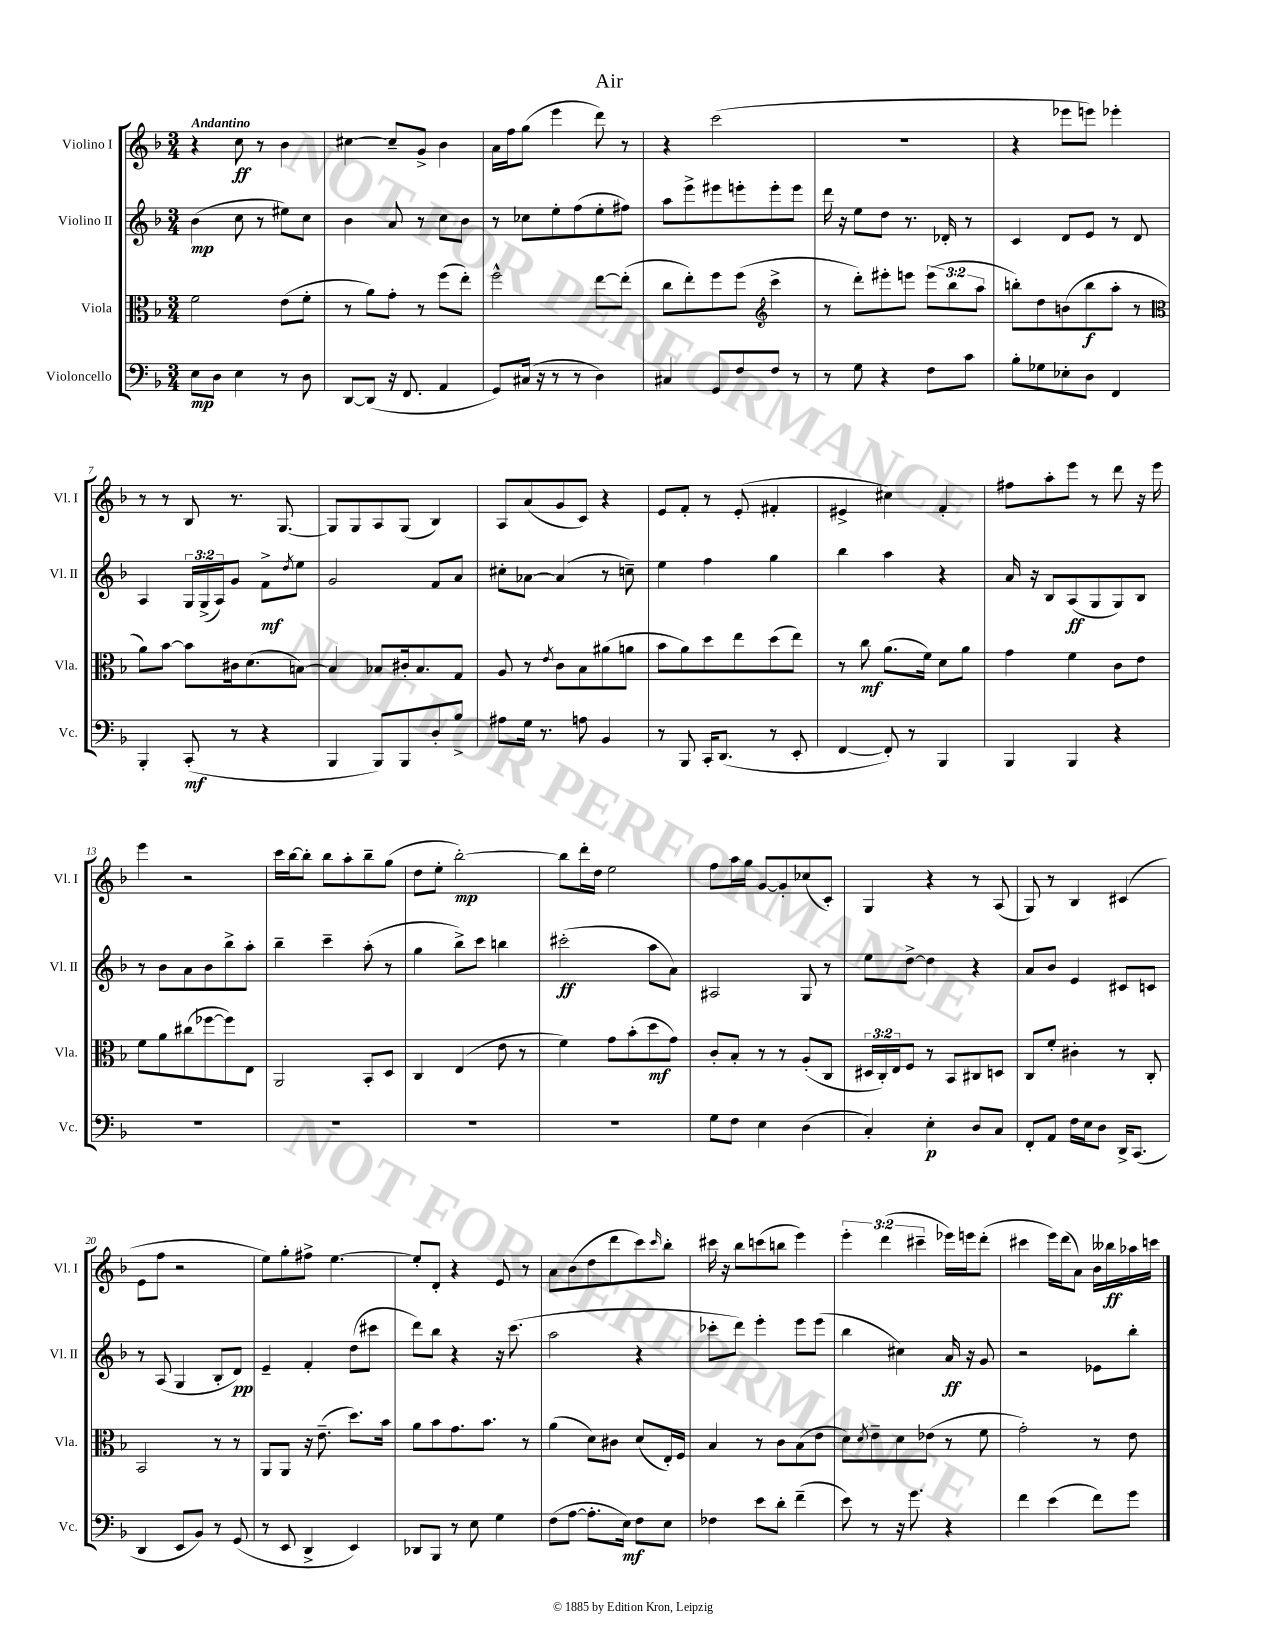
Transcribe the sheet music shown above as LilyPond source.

\header { title = "Air" }
<<
\new StaffGroup <<
\new Staff = "s0" \with { instrumentName = "Violino I" shortInstrumentName = "Vl. I" } {
    \clef treble \key f \major \numericTimeSignature \time 3/4 \override Staff.TupletNumber.text = #tuplet-number::calc-fraction-text \tempo "Andantino"
    r4 c''8\ff r8 bes'4 |
    cis''4~ cis''8-- g'8-> bes'4 |
    a'16 f''16 g''8( e'''4 d'''8) r8 |
    r4 c'''2( |
    R2. |
    r4 ees'''8 e'''8) ees'''4-. |
    r8 r8 bes8 r8. g8.~ |
    g8 g8 a8 g8( bes4) |
    a8 a'8( g'8 c'8) r4 |
    e'8 f'8-. r8 e'8-.( fis'4-. |
    eis'4-> cis''4) f'4-. |
    fis''8 a''8-. e'''8 r8 d'''8 r16 e'''16 |
    e'''4 r2 |
    c'''16 bes''16~ bes''8-. bes''8 a''8-. bes''8-- g''8( |
    d''8 e''8-. bes''2~-.\mp) |
    bes''8 d'''16-. d''16 e''2 |
    f''8 a''16 g''16 g'8~ g'8-. ces''8( c'8-.) |
    g4 r4 r8 a8( |
    g8) r8 bes4 cis'4( |
    e'8 f''8 r2 |
    e''8) g''8-. fis''8-> e''4.~ |
    e''8-. d'8-. r4 e'8 r8 |
    a'8 bes'8( d''8 d'''8 c'''8) \grace { c'''16 } bes''8-. |
    cis'''16 r16 bes''8 c'''8( b''8 e'''4) |
    \tuplet 3/2 { e'''4-. d'''4( cis'''4-- } ees'''16) e'''16 d'''8-.( |
    cis'''4 e'''16) d'''16( a'8) bes'16 beses''16\ff aes''16 c'''16 \bar "|." |
}
\new Staff = "s1" \with { instrumentName = "Violino II" shortInstrumentName = "Vl. II" } {
    \clef treble \key f \major \numericTimeSignature \time 3/4 \override Staff.TupletNumber.text = #tuplet-number::calc-fraction-text
    bes'4\mp( c''8 r8 eis''8) c''8 |
    bes'4 a'8 r8 c''8 bes'8 |
    r8 ces''8 e''8-. f''8( e''8-. fis''8) |
    a''8 e'''8-> eis'''8 e'''8-. e'''8-. e'''8 |
    d'''16 r16 e''8 d''8 r8. des'16-. r8 |
    c'4 d'8 e'8 r8 d'8 |
    a4 \tuplet 3/2 { g16 g16->( a16) } g'8 f'8->\mf \acciaccatura { d''8 } e''8 |
    g'2 f'8 a'8 |
    cis''8-. aes'8~ aes'4( r8 c''8--) |
    e''4 f''4 g''4 |
    bes''4 a''4 r4 |
    a'16 r16 bes8 a8\ff( g8 g8) bes8 |
    r8 bes'8 a'8 bes'8 bes''8-> a''8-. |
    bes''4-- c'''4-- a''8-.( r8 |
    g''4 bes''8->) c'''8 b''4 |
    cis'''2-.\ff( a''8 a'8) |
    ais2 g8 r8 |
    e''8 d''8~-> d''4 r4 |
    a'8 bes'8 e'4 cis'8 c'8 |
    r8 a8( g4 bes8-. d'8\pp) |
    e'4-- f'4-. d''8( cis'''8 |
    d'''8) bes''8 r4 r16 c'''8.( |
    a''2 r4 |
    ces'''8-. d'''8) e'''4-. e'''8 e'''8( |
    bes''4 cis''4) a'16\ff r16 g'8 |
    r2 ees'8 bes''8-. \bar "|." |
}
\new Staff = "s2" \with { instrumentName = "Viola" shortInstrumentName = "Vla." } {
    \clef alto \key f \major \numericTimeSignature \time 3/4 \override Staff.TupletNumber.text = #tuplet-number::calc-fraction-text
    f'2 e'8( f'8-. |
    r8 a'8) g'8-. r8 f''8( e''8-.) |
    f''2-^ e''8~ e''8-.( |
    c''8 e''8-.) f''8 f''8( \clef treble c'''4-> |
    r8 d'''8-.) eis'''8-. e'''8 \tuplet 3/2 { e'''8( bes''8 a''8 } |
    b''8-.) d''8 b'8( b''8\f a''8-. r8 |
    \clef alto a'8) bes'8~ bes'8 cis'16 d'8.( b8~) |
    b4 bes8 cis'16-. bes8. g8 |
    a8 r8 \acciaccatura { e'8 } c'8 bes8 ais'8( a'8 |
    bes'8 a'8) d''8 e''8 d''8( e''8) |
    r8 c''8\mf a'8.( f'16) d'8 a'8 |
    g'4 f'4 c'8 e'8 |
    f'8 a'8 cis''8( fes''8~ fes''8) e8 |
    a,2 bes,8-. d8 |
    c4 e4( e'8 r8 |
    f'4) g'8 bes'8-.( d''8\mf g'8) |
    c'8-. bes8-. r8 r8 a8-.( c8 |
    \tuplet 3/2 { dis16 c16-.) e16 } f8 r8 bes,8 cis8 d8 |
    c8 f'8-. cis'4-. r8 c8-. |
    bes,2 r8 r8 |
    a,8 a,8 r16 e'8.--( d''8.) bes'16 |
    a'8 bes'8 g'8. bes'8. r8 |
    a'4( d'8) cis'8 d'8( e16-.) f16 |
    bes4 r8 c'8 bes8( e'8 |
    d'8) \acciaccatura { d'8 } e'8-- d'8 ees'8( r8 f'8 |
    g'2-.) r8 e'8 \bar "|." |
}
\new Staff = "s3" \with { instrumentName = "Violoncello" shortInstrumentName = "Vc." } {
    \clef bass \key f \major \numericTimeSignature \time 3/4
    e8\mp d8 e4 r8 d8 |
    d,8~ d,8( r16 f,8. a,4 |
    g,8) cis16( r16 r8 r8 d4) |
    cis4 g,8 f8 f8 r8 |
    r8 g8 r4 f8 c'8 |
    bes8-. ges8 ees8-. d8 f,4 |
    bes,,4-. c,8-.\mf( r8 r4 |
    bes,,4 bes,,8) bes,,8 d8-. bes8-> |
    ais8 g16 r8. a8 bes,4 |
    r8 bes,,8 c,16-. d,8.( r8 e,8-. |
    f,4~ f,8-.) r8 bes,,4 |
    bes,,4 bes,,4 r4 |
    R2. |
    R2. |
    R2. |
    R2. |
    g8 f8 e4 d4( |
    c4-.) e4-.\p d8 c8 |
    f,8-. a,8 f16 e16 d8 d,16-> c,8.( |
    d,4 e,8 bes,8) r8 g,8( |
    r8 e,8 d,4-> e,4) |
    des,8 bes,,8 r8 e8 g4 |
    f8( a8~ a8.-. e16\mf) f8 e8 |
    fes4 e'8 d'8-. f'4--( |
    e'8) r8 r16 g'8. r4 |
    f'4 e'4( f'8) g'8 \bar "|." |
}
>>
>>
